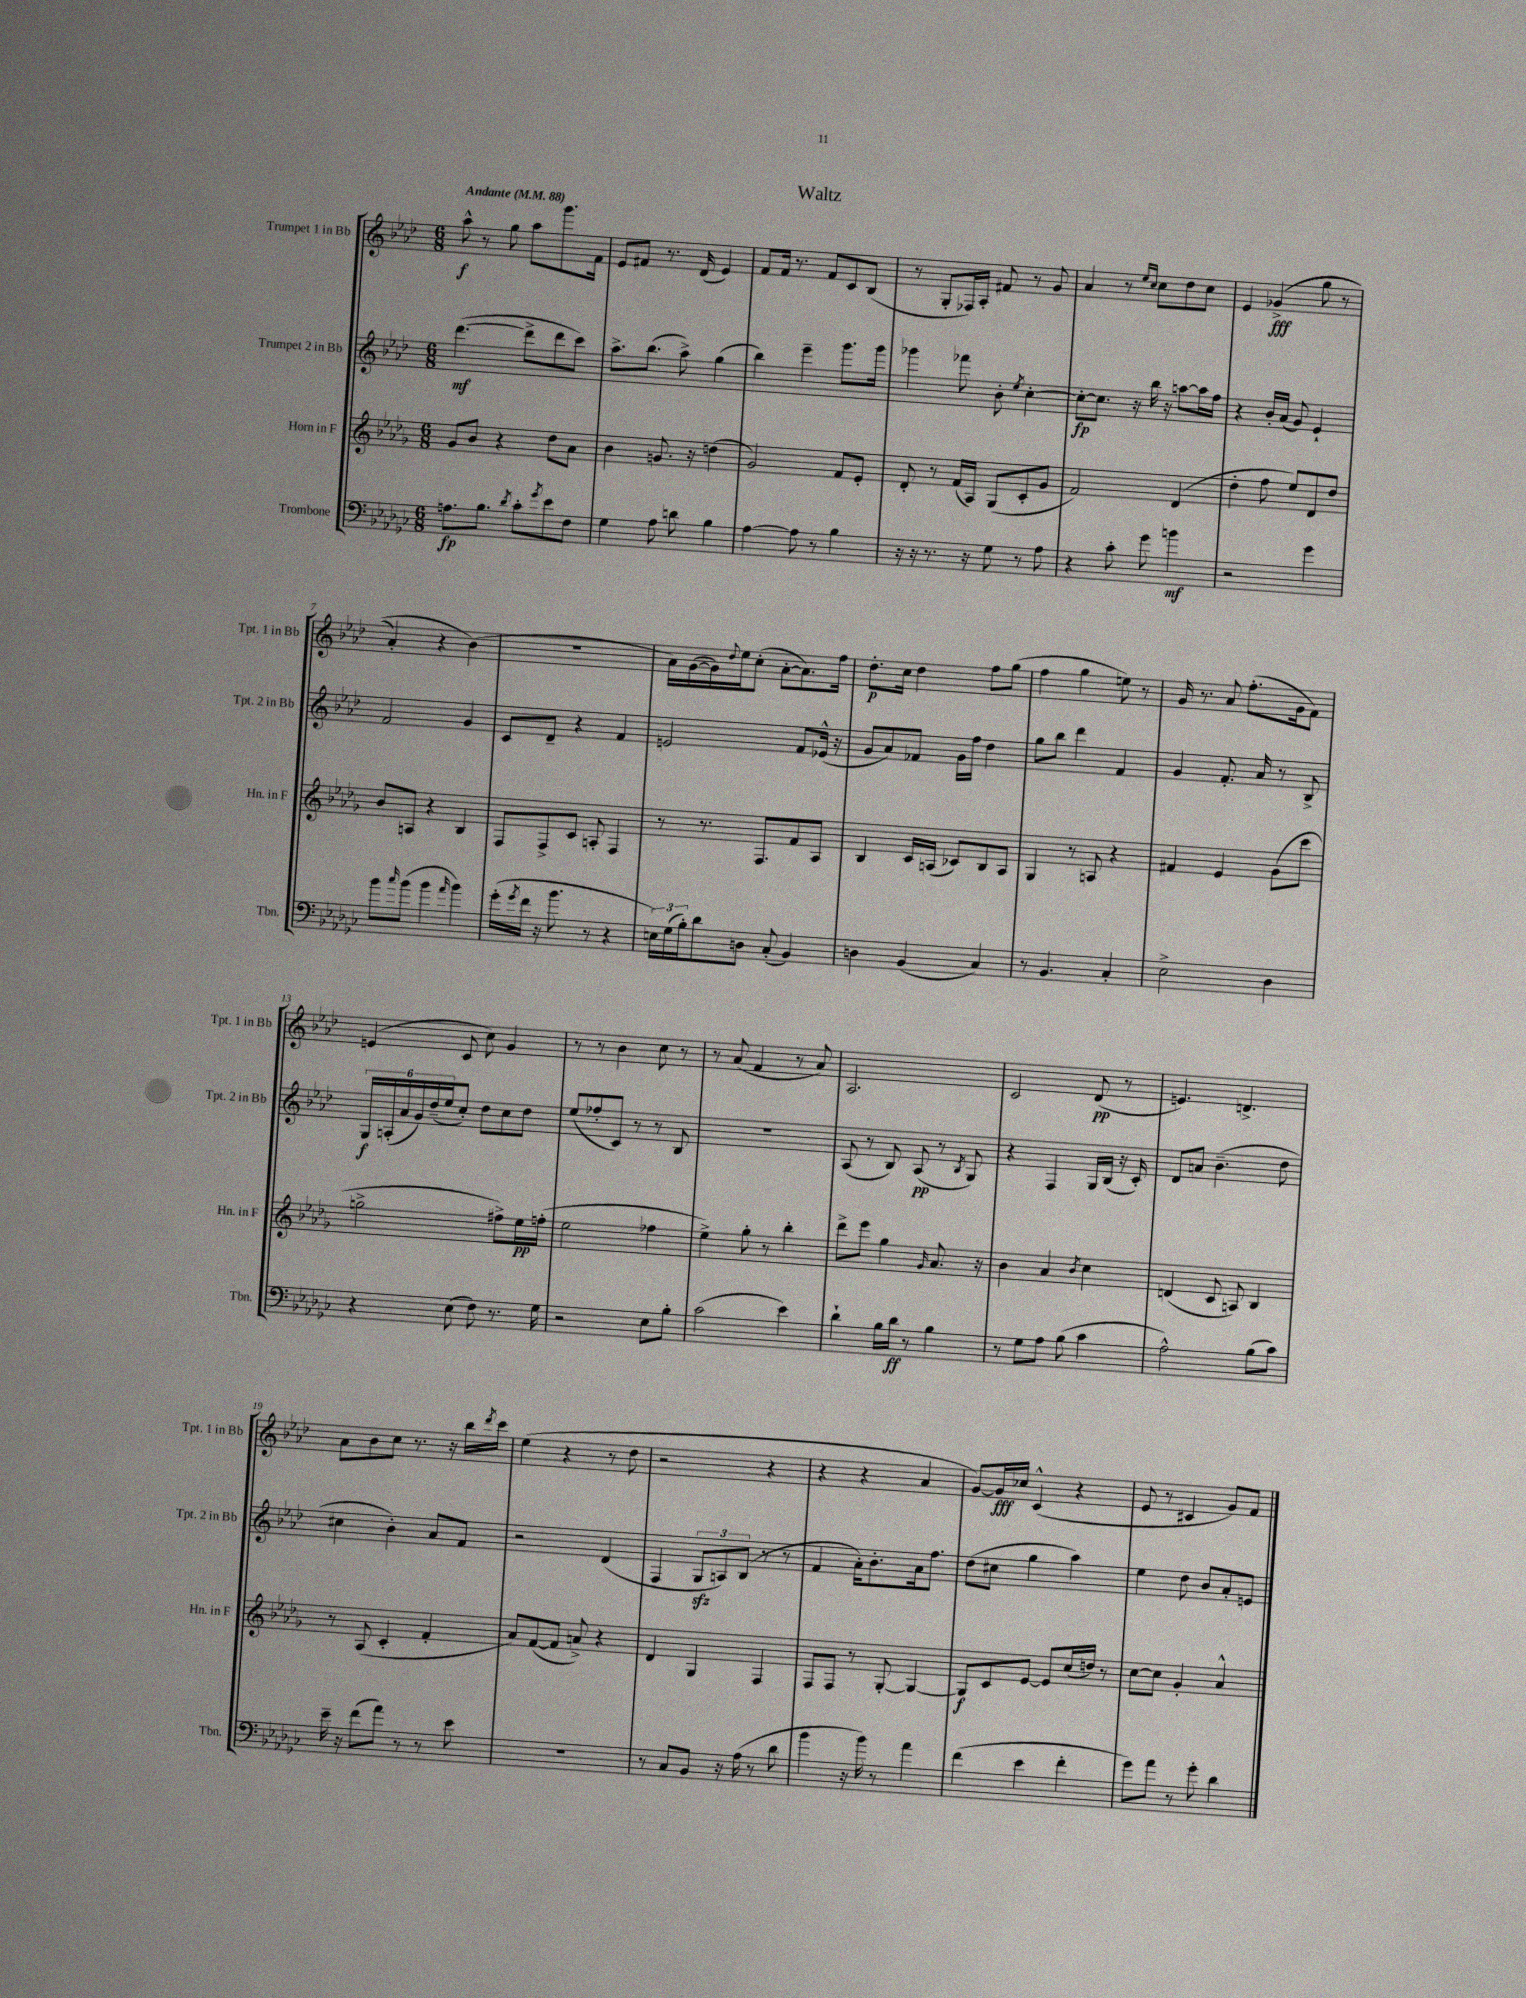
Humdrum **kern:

**kern	**dynam	**kern	**dynam	**kern	**dynam	**kern	**dynam
*part4	*part4	*part3	*part3	*part2	*part2	*part1	*part1
*staff4	*staff4	*staff3	*staff3	*staff2	*staff2	*staff1	*staff1
*I"Trombone	*	*I"Horn in F	*	*I"Trumpet 2 in Bb	*	*I"Trumpet 1 in Bb	*
*I'Tbn.	*	*I'Hn. in F	*	*I'Tpt. 2 in Bb	*	*I'Tpt. 1 in Bb	*
*clefF4	*	*clefG2	*	*clefG2	*	*clefG2	*
*k[b-e-a-d-g-c-]	*	*k[b-e-a-d-g-]	*	*k[b-e-a-d-]	*	*k[b-e-a-d-]	*
*M6/8	*	*M6/8	*	*M6/8	*	*M6/8	*
*MM88	*	*MM88	*	*MM88	*	*MM88	*
=1	=1	=1	=1	=1	=1	=1	=1
!	!	!	!	!	!	!LO:TX:a:B:t=Andante	!
8.An\L	fp	8g-/L	.	([4.ddd-\	mf	8aa-^^\	f
.	.	8b-/J	.	.	.	8r	.
8.B-\J	.	.	.	.	.	.	.
.	.	4r	.	.	.	8gg\	.
8qd-/	.	.	.	.	.	.	.
8c-'\L	.	.	.	8ddd-^\L]	.	8aa-\L	.
8qg-/	.	.	.	.	.	.	.
8e-\	.	8dd-\L	.	8ddd-\	.	8.ggg\	.
8F\J	.	8a-\J	.	8ccc\J)	.	.	.
.	.	.	.	.	.	16f\Jk	.
=2	=2	=2	=2	=2	=2	=2	=2
4G-\	.	4b-\	.	8.aa-^\L	.	8e-/L	.
.	.	.	.	.	.	8f#X/J	.
.	.	.	.	(8.bb-\J	.	.	.
8A-\	.	8.gn/	.	.	.	8.r	.
8dn\	.	.	.	8aa-^\)	.	.	.
.	.	16r	.	.	.	(16d-/	.
4B-\	.	(4ddn\	.	(4gg\	.	4e-/)	.
=3	=3	=3	=3	=3	=3	=3	=3
[4A-\	.	2g-/)	.	4bb-\)	.	8f/L	.
.	.	.	.	.	.	16f/Jk	.
.	.	.	.	.	.	8.r	.
8A-\]	.	.	.	4eee-~\	.	.	.
8r	.	.	.	.	.	8f/L	.
4B-\	.	8f/L	.	8.ggg\L	.	8c/	.
.	.	8e-'/J	.	.	.	(8B-/J	.
.	.	.	.	16ggg\Jk	.	.	.
=4	=4	=4	=4	=4	=4	=4	=4
16r	.	8d-'/	.	4ggg-X\	.	8r	.
16r	.	.	.	.	.	.	.
8.r	.	8r	.	.	.	8G'/L	.
.	.	(16f/LL	.	8fff-X\	.	16F-X/L)	.
16r	.	16A-/JJ)	.	.	.	16A-'/JJ	.
8G-\	.	(8G-/L	.	8b-'\	.	8f#X/	.
.	.	.	.	8qee-/	.	.	.
8r	.	8c'/	.	[4cc'\	.	8r	.
8A-\	.	8g-/J	.	.	.	8g/	.
=5	=5	=5	=5	=5	=5	=5	=5
4r	.	2f/)	.	8cc'\L_	fp	4a-/	.
.	.	.	.	8.cc\J]	.	.	.
8c-'\	.	.	.	.	.	8r	.
.	.	.	.	16r	.	.	.
.	.	.	.	.	.	16qqee-/LL	.
.	.	.	.	.	.	16qqcc/JJ	.
8g-\	.	.	.	16bb-\	.	8cc\L	.
.	.	.	.	16r	.	.	.
4bn\	mf	(4d-/	.	[8aan\L	.	8dd-\	.
.	.	.	.	16aa\L]	.	8cc\J	.
.	.	.	.	16ff\JJ	.	.	.
=6	=6	=6	=6	=6	=6	=6	=6
2r	.	4dd-'\	.	4r	.	4e-/	.
.	.	8ff\	.	16b-'/LL	.	((4g-X^/	fff
.	.	.	.	(16a-/JJ	.	.	.
.	.	8ee-/L)	.	8g/)	.	.	.
4g-\	.	8d-/	.	4e-`/	.	8gg\	.
.	.	8dd-/J	.	.	.	8r	.
!!LO:LB:g=z
=7	=7	=7	=7	=7	=7	=7	=7
8b-\L	.	8b-/L	.	2f/	.	4a-'/)	.
16qqcc-/	.	.	.	.	.	.	.
(8b-\J	.	8An/J	.	.	.	.	.
4b-\	.	4r	.	.	.	4r	.
16qqa-/	.	.	.	.	.	.	.
4b-\)	.	4B-/	.	4g/	.	(4b-\)	.
=8	=8	=8	=8	=8	=8	=8	=8
(16g-'\LL	.	8F/L	.	8c/L	.	2.r	.
8qg-/	.	.	.	.	.	.	.
16f\JJ	.	.	.	.	.	.	.
16r	.	8F^/	.	8d-~/J	.	.	.
8.b-\	.	.	.	.	.	.	.
.	.	8c/J	.	4r	.	.	.
8r	.	8An'/	.	.	.	.	.
4r	.	4F/	.	4f/	.	.	.
=9	=9	=9	=9	=9	=9	=9	=9
24En\LL)	.	8r	.	2en/	.	16a-\LL)	.
(24G-\	.	.	.	.	.	.	.
.	.	.	.	.	.	([16g\	.
24B-'\J)	.	.	.	.	.	.	.
8d-\	.	8.r	.	.	.	16g\])	.
.	.	.	.	.	.	8qqdd-/	.
.	.	.	.	.	.	16ee-\J	.
8Dn\J	.	.	.	.	.	(8cc'\J	.
.	.	8.F/L	.	.	.	.	.
(8C-'/	.	.	.	.	.	[8a-'\L	.
4BB-/)	.	8f/	.	8f/L	.	8.a-\])	.
.	.	8A-/J	.	(16e-X^^/Jk	.	.	.
.	.	.	.	16r	.	16ff\Jk	.
=10	=10	=10	=10	=10	=10	=10	=10
4Dn\	.	4B-/	.	8g/L	.	8.dd-'\L	p
.	.	.	.	8a-/)	.	.	.
.	.	.	.	.	.	16cc\Jk	.
(4BB-/	.	16c/LL	.	8f-X/J	.	4dd-\	.
.	.	(16An/JJ	.	.	.	.	.
.	.	8c-X/L)	.	16g\LL	.	.	.
.	.	.	.	16ff\JJ	.	.	.
4C-/)	.	8B-/	.	4dd-\	.	8ff\L	.
.	.	8A/J	.	.	.	(8gg\J	.
=11	=11	=11	=11	=11	=11	=11	=11
8r	.	4G-/	.	8gg\L	.	4ff\	.
4.BB-/	.	.	.	8bb-\J	.	.	.
.	.	8r	.	4ddd-\	.	4gg\	.
.	.	8An/	.	.	.	.	.
4C-'/	.	4r	.	4f/	.	8een\)	.
.	.	.	.	.	.	8r	.
=12	=12	=12	=12	=12	=12	=12	=12
2E-^\	.	4f#X/	.	4g/	.	16g/	.
.	.	.	.	.	.	8.r	.
.	.	4e-/	.	8.f'/	.	8a-/	.
.	.	.	.	.	.	(8.ff'\L	.
.	.	.	.	16a-/	.	.	.
4D-\	.	(8g-\L	.	8r	.	.	.
.	.	.	.	.	.	16g\k	.
.	.	8ccc\J	.	8B-^/	.	8f\J)	.
!!LO:LB:g=z
=13	=13	=13	=13	=13	=13	=13	=13
4r	.	2ggn^\	.	24G/LL	f	(4en/	.
.	.	.	.	(24An'/	.	.	.
.	.	.	.	24a-/	.	.	.
.	.	.	.	24g/)	.	.	.
.	.	.	.	(24dd-~/	.	.	.
.	.	.	.	24ee-/J	.	.	.
(8E-\	.	.	.	8cc'/J)	.	8c/	.
8F\)	.	.	.	8dd-\L	.	8cc\)	.
8.r	.	8ff#X^\L)	.	8cc\	.	4g/	.
.	.	16ee-\L	pp	8dd-\J	.	.	.
16G-\	.	(16ffn'\JJ	.	.	.	.	.
=14	=14	=14	=14	=14	=14	=14	=14
2r	.	2ee-\	.	(8ee-/L	.	8r	.
.	.	.	.	8ff-X'/	.	8r	.
.	.	.	.	8c/J)	.	4b-\	.
.	.	.	.	8r	.	.	.
8E-\L	.	4ff-X\	.	8r	.	8cc\	.
8B-'\J	.	.	.	8B-/	.	8r	.
=15	=15	=15	=15	=15	=15	=15	=15
(2c-\	.	4ee-^\)	.	2.r	.	8r	.
.	.	.	.	.	.	(8a-/	.
.	.	8gg-'\	.	.	.	4f/	.
.	.	8r	.	.	.	.	.
4e-\)	.	4bb-'\	.	.	.	8r	.
.	.	.	.	.	.	8a-/)	.
=16	=16	=16	=16	=16	=16	=16	=16
4d-`\	.	8ddd-^\L	.	(8A-/	.	2.A-/	.
.	.	8eee-\J	.	8r	.	.	.
16B-\LL	.	4gg-\	.	8B-/)	.	.	.
16d-\JJ	ff	.	.	.	.	.	.
8r	.	.	.	(8A-/	pp	.	.
.	.	16qqg-/	.	.	.	.	.
4B-\	.	8.a-/	.	8r	.	.	.
.	.	.	.	8qB-/	.	.	.
.	.	.	.	8G/)	.	.	.
.	.	16r	.	.	.	.	.
=17	=17	=17	=17	=17	=17	=17	=17
8r	.	4b-\	.	4r	.	2c/	.
8G-\L	.	.	.	.	.	.	.
8A-\J	.	4a-/	.	4F/	.	.	.
(8B-\	.	.	.	.	.	.	.
.	.	8qb-/	.	.	.	.	.
4c-\	.	4cc\	.	16G/LL	.	(8d-/	pp
.	.	.	.	(16B-/JJ	.	.	.
.	.	.	.	16r	.	8r	.
.	.	.	.	16c'/)	.	.	.
=18	=18	=18	=18	=18	=18	=18	=18
2A-^^\)	.	(4dn/	.	8d-/L	.	4.en/)	.
.	.	.	.	8an/J	.	.	.
.	.	8c/	.	(4.b-~\	.	.	.
.	.	8An/)	.	.	.	4.dn^/	.
(8B-\L	.	4B-/	.	.	.	.	.
8c-\J)	.	.	.	8dd-\	.	.	.
!!LO:LB:g=z
=19	=19	=19	=19	=19	=19	=19	=19
16e-~\	.	8r	.	4cc#X\	.	8a-\L	.
16r	.	.	.	.	.	.	.
(8f\L	.	(8A-/	.	.	.	8b-\	.
8a-\J)	.	4c'/	.	4b-'\)	.	8cc\J	.
8r	.	.	.	.	.	8.r	.
8r	.	4f'/	.	8a-/L	.	.	.
.	.	.	.	.	.	16r	.
8e-\	.	.	.	8f/J	.	16bb-\LL	.
.	.	.	.	.	.	8qddd-/	.
.	.	.	.	.	.	16ccc\JJ	.
=20	=20	=20	=20	=20	=20	=20	=20
2.r	.	8a-/L)	.	2r	.	(4ee-\	.
.	.	([8f/	.	.	.	.	.
.	.	8f/J]	.	.	.	4r	.
.	.	8an^/)	.	.	.	.	.
.	.	4r	.	(4d-/	.	8r	.
.	.	.	.	.	.	8dd-\	.
=21	=21	=21	=21	=21	=21	=21	=21
8r	.	4d-/	.	4F/	.	2r	.
8C-/L	.	.	.	.	.	.	.
8BB-/J	.	4G-/	.	12Gzz/L	.	.	.
.	.	.	.	12An/)	.	.	.
16r	.	.	.	.	.	.	.
.	.	.	.	(12B-/J	.	.	.
(16A-\	.	.	.	.	.	.	.
8r	.	4F/	.	8r	.	4r	.
8d-\	.	.	.	8r	.	.	.
=22	=22	=22	=22	=22	=22	=22	=22
4b-\	.	8F/L	.	4f/	.	4r	.
.	.	8F/J	.	.	.	.	.
16r	.	8r	.	16a-'\KL)	.	4r	.
16b-\)	.	.	.	8.b-'\	.	.	.
8r	.	[8G-'/	.	.	.	.	.
4a-\	.	4G-/_	.	16a-\k	.	4a-/	.
.	.	.	.	8.ff\J	.	.	.
=23	=23	=23	=23	=23	=23	=23	=23
(4f\	.	8G-/L]	f	(8dd-\L	.	[8g/L)	.
.	.	8c/	.	8cc#X\J	.	16g/L]	fff
.	.	.	.	.	.	16cc-X/JJ	.
4e-\	.	[8e-/J	.	4gg\	.	(4c^^/	.
.	.	8e-/L]	.	.	.	.	.
4f'\	.	(16cc/L	.	4aa-\)	.	4r	.
.	.	16ddn/JJ)	.	.	.	.	.
.	.	8r	.	.	.	.	.
=24	=24	=24	=24	=24	=24	=24	=24
8g-\L)	.	[8cc\L	.	4ee-\	.	8e-/	.
8a-\J	.	8cc\J]	.	.	.	8r	.
8r	.	4g-'/	.	8dd-\	.	4c#X/	.
8g-'\	.	.	.	8b-/L	.	.	.
4d-\	.	4a-^^/	.	8a-'/	.	8g/L)	.
.	.	.	.	8en/J	.	8f/J	.
==	==	==	==	==	==	==	==
*-	*-	*-	*-	*-	*-	*-	*-
